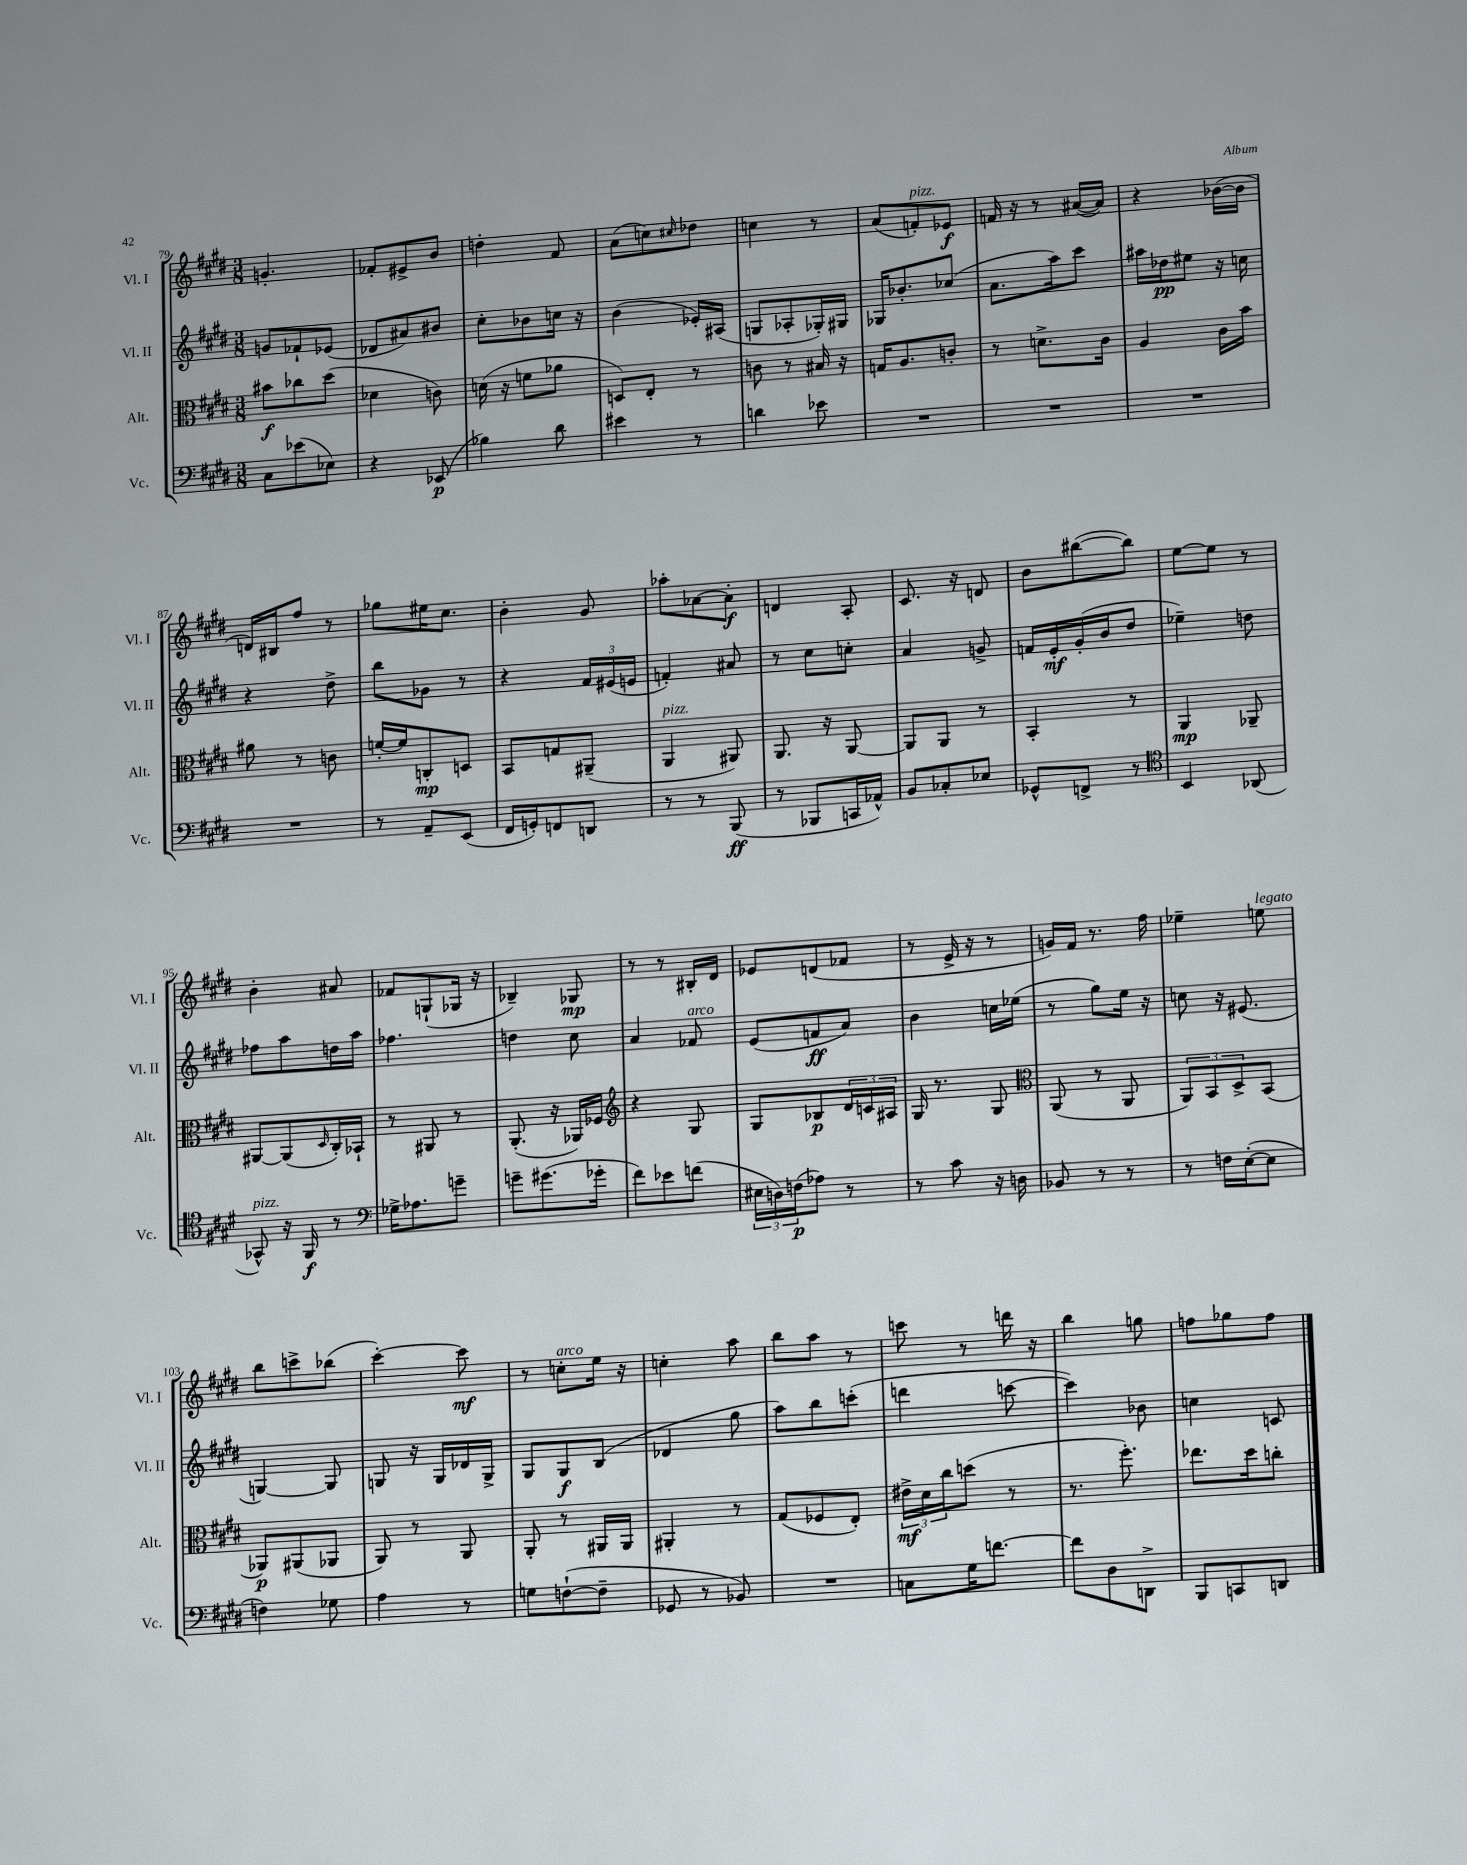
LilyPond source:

<<
\new StaffGroup <<
\new Staff = "s0" \with { instrumentName = "Vl. I" shortInstrumentName = "Vl. I" } {
    \clef treble \key e \major \numericTimeSignature \time 3/8
    g'4.-. |
    fes'8-. eis'8-> b'8 |
    d''4-. fis'8 |
    a'8( c''8) \grace { cis''16 } des''8 |
    c''4 r8 |
    a'8( f'8-.^\markup { \italic "pizz." }) ees'8\f |
    f'16 r16 r8 ais'16~( ais'16) |
    r4 bes'16~( bes'16 |
    d'16) bis16 fis''8 r8 |
    ges''8 eis''16 cis''8. |
    b'4-. gis'8 |
    aes''8-. aes'8~ aes'8-.\f |
    d'4 a8-. |
    cis'8. r16 d'8 |
    b'8 bis''8~( bis''8) |
    e''8~ e''8 r8 |
    b'4-. ais'8 |
    fes'8 g8-!( ges16 r16 |
    bes4--) ges8\mp |
    r8 r8 bis16-. dis'16 |
    ees'8 d'8( fes'8 |
    r8 e'16-> r16 r8 |
    g'16) fis'16 r8. fis''16 |
    ees''4-- e''8^\markup { \italic "legato" } |
    b''8 c'''8-> bes''8( |
    cis'''4~-.) cis'''8\mf |
    r8 c''8-.^\markup { \italic "arco" } e''16 r16 |
    c''4-. a''8 |
    b''8 a''8 r8 |
    c'''8 r8 d'''16 r16 |
    b''4 g''8 |
    f''8 ges''8 f''8 \bar "|." |
}
\new Staff = "s1" \with { instrumentName = "Vl. II" shortInstrumentName = "Vl. II" } {
    \clef treble \key e \major \numericTimeSignature \time 3/8
    g'8 fes'8-! ees'8( |
    des'8 ais'8) bis'8 |
    cis''8-. bes'8 c''16 r16 |
    b'4( ees'16-.) ais16( |
    g8 aes8-. ges16-.) gis16 |
    ges16 bes'8.-. ces''8( |
    a'8. a''16) cis'''8 |
    ais''16 des''16\pp eis''8 r16 c''16 |
    r4 dis''8-> |
    b''8 ges'8 r8 |
    r4 \tuplet 3/2 { fis'16 eis'16( e'16 } |
    f'4-.) ais'8 |
    r8 cis''8 c''8-. |
    a'4 g'8-> |
    f'16 e'16-.\mf gis'16-.( b'16 dis''8 |
    ees''4--) d''8 |
    fes''8 a''8 d''16 a''16 |
    fes''4. |
    d''4 cis''8 |
    a'4 fes'8^\markup { \italic "arco" } |
    e'8( f'8\ff a'8) |
    b'4 c''16 ees''16( |
    r8 gis''8) e''16 r16 |
    c''8 r16 eis'8.( |
    g4~) g8 |
    g8 r16 g16 des'16 g16-> |
    gis8 gis8\f b8( |
    des'4 gis''8 |
    a''8) b''8 c'''8-.( |
    d'''4 c'''8~ |
    c'''4) bes'8 |
    c''4 c'8 \bar "|." |
}
\new Staff = "s2" \with { instrumentName = "Alt." shortInstrumentName = "Alt." } {
    \clef alto \key e \major \numericTimeSignature \time 3/8
    bis'8\f ces''8 dis''8( |
    des'4 c'8) |
    d'16( r16 f'8 aes'8 |
    d8) e8-. r8 |
    c'8 r8 bis16 r16 |
    g16 a8. c'8-. |
    r8 d'8.-> cis'16 |
    a4 cis'16 b'16 |
    ais'8 r8 c'8 |
    f'16~-. f'16 c8-.\mp d8 |
    b,8 g8 ais,8--( |
    a,4^\markup { \italic "pizz." } ais,8) |
    a,8. r16 a,8~ |
    a,8 a,8 r8 |
    b,4-. r8 |
    a,4\mp aes,8-- |
    ais,8~ ais,8( \grace { dis16 } cis16-.) bes,16-! |
    r8 ais,8 r8 |
    a,8.-.( r16 aes,16) fes16 |
    \clef treble r4 gis8 |
    gis8 bes8\p \tuplet 3/2 { dis'16 c'16 ais16 } |
    gis16 r8. gis8 |
    \clef alto a,8( r8 a,8 |
    \tuplet 3/2 { a,8) b,8 dis8-> } b,8( |
    aes,8\p) ais,8( aes,8 |
    a,8) r8 a,8 |
    a,8-. r8 ais,16 ais,16 |
    ais,4-. r8 |
    gis8( fes8 e8-.) |
    \tuplet 3/2 { eis'16->\mf dis'16 cis''16 } d''8( r8 |
    r8. fis''8.-.) |
    ees''8. dis''16 c''8-. \bar "|." |
}
\new Staff = "s3" \with { instrumentName = "Vc." shortInstrumentName = "Vc." } {
    \clef bass \key e \major \numericTimeSignature \time 3/8
    cis8 ees'8( ees8) |
    r4 ees,8\p( |
    bes4) dis'8 |
    eis'4 r8 |
    d'4 ees'8 |
    R4. |
    R4. |
    R4. |
    R4. |
    r8 a,8-- e,8( |
    fis,16 g,16-.) f,8 d,8 |
    r8 r8 b,,8\ff( |
    r8 bes,,8 c,16 aes,16-^) |
    b,8 ces8-. ees8 |
    ges,8-^ f,8-> r8 |
    \clef tenor b,4 aes,8( |
    ges,8-^^\markup { \italic "pizz." }) r16 fis,16\f r8 |
    \clef bass ges16-> aes8. g'8-- |
    g'8-- gis'8.( ges'16-. |
    fis'8) ees'8 f'8( |
    \tuplet 3/2 { eis16 d16) f16\p( } aes8) r8 |
    r8 cis'8 r16 d16 |
    bes,8 r8 r8 |
    r8 f16 e16~-.( e8 |
    f4) ges8 |
    a4 r8 |
    g8 f8~-!( f8-- |
    ges,8 r8 bes,8) |
    R4. |
    c8 gis16 f'8.~ |
    f'8 dis8 d,8-> |
    b,,8 c,8 d,8 \bar "|." |
}
>>
>>
\layout { \context { \Score currentBarNumber = #79 } }
